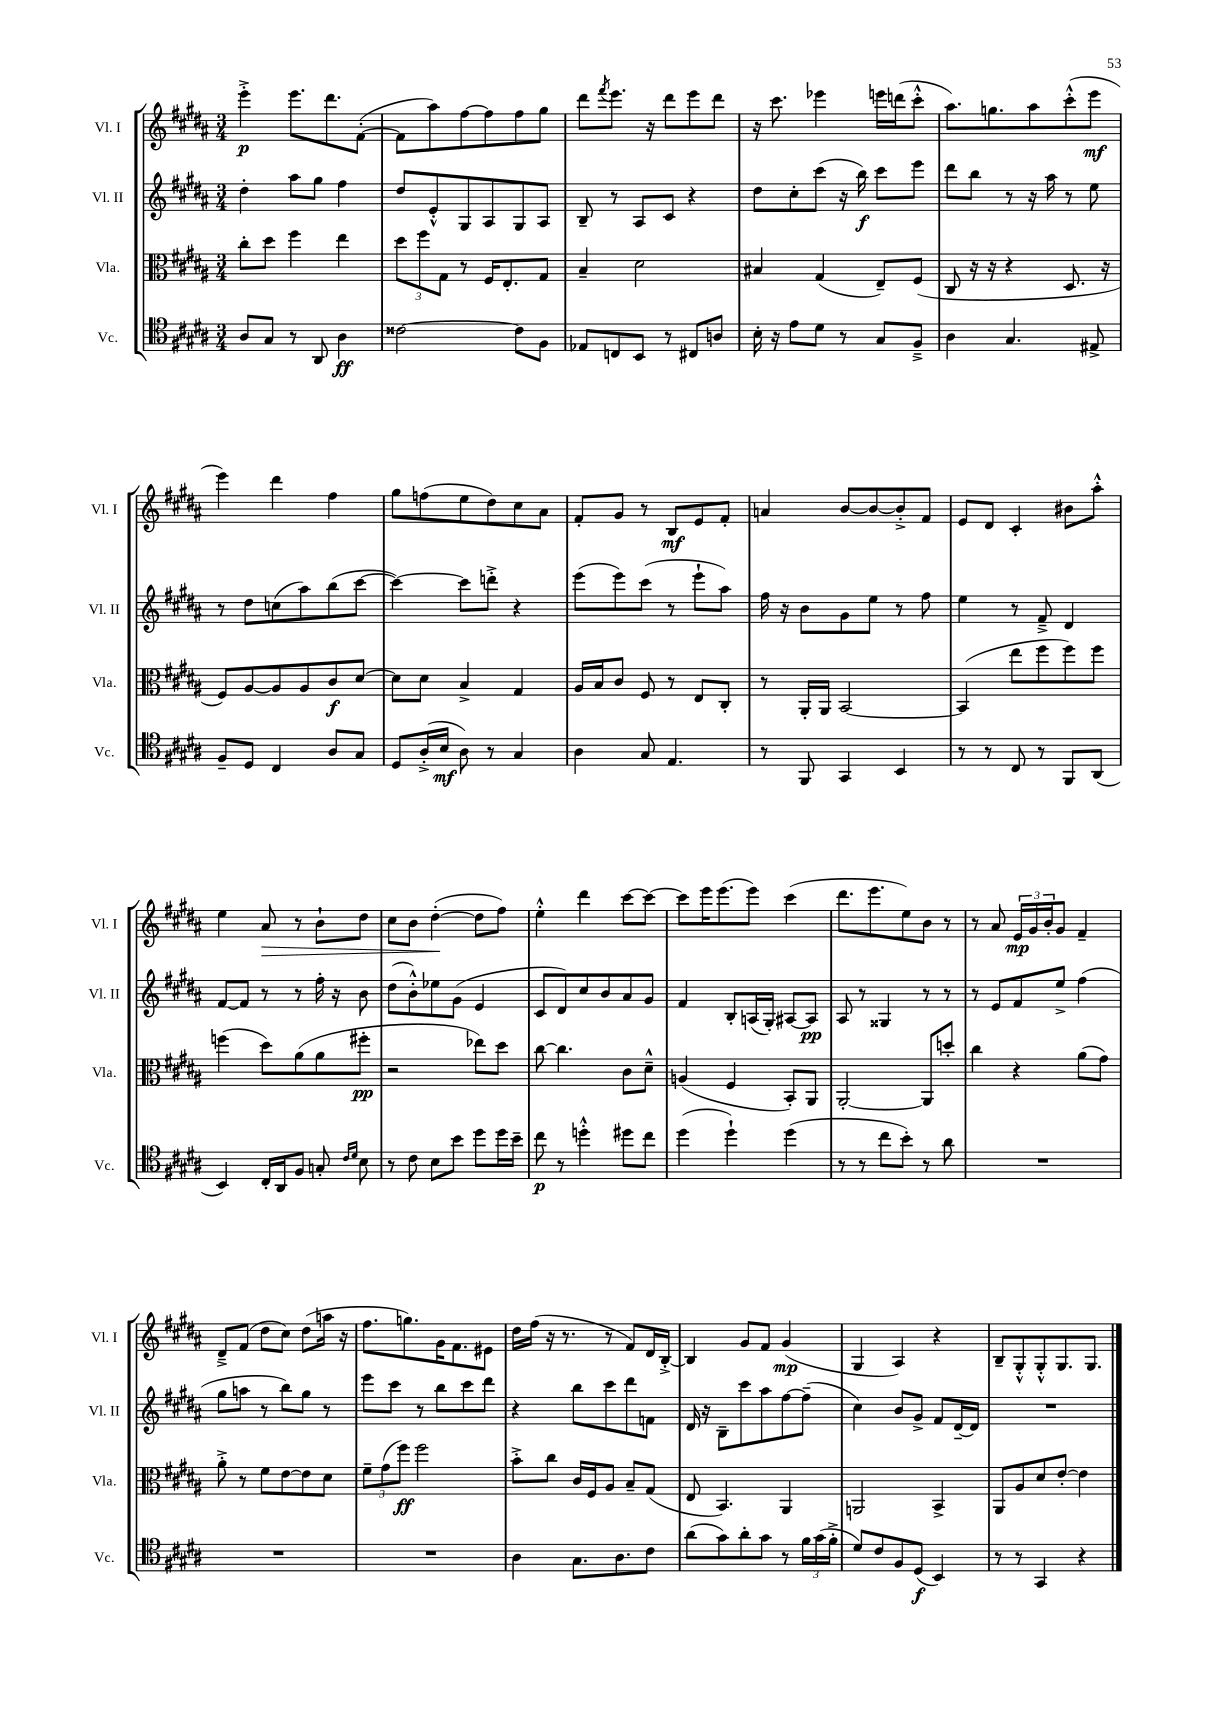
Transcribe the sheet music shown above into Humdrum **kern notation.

**kern	**kern	**kern	**kern
*staff4	*staff3	*staff2	*staff1
*clefC4	*clefC3	*clefG2	*clefG2
*k[f#c#g#d#a#]	*k[f#c#g#d#a#]	*k[f#c#g#d#a#]	*k[f#c#g#d#a#]
*M3/4	*M3/4	*M3/4	*M3/4
8A#/L	8cc#'\L	4dd#'\	4eee'^\
8G#/J	8dd#\J	.	.
8r	4ff#\	8aa#\L	8.eee\L
8AA#/	.	8gg#\J	.
.	.	.	8.ddd#\
4A#\	4ee\	4ff#\	.
.	.	.	([8f#'\J
=	=	=	=
[2c##\	12dd#\L	8dd#/L	8f#\]L
.	12ff#\	.	.
.	.	8e'^^/	8aa#\)
.	12G#\J	.	.
.	8r	8G#/	[8ff#\
.	16F#/LK	8A#/	8ff#\]
.	8.E'/	.	.
8c##\]L	.	8G#/	8ff#\
8F#\J	8G#/J	8A#/J	8gg#\J
=	=	=	=
8E-/L	4B~/	8B~/	8ddd#\L
.	.	.	8qfff#/
8C/	.	8r	8.eee\J
8BB/J	2d#\	8A#/L	.
.	.	.	16r
8r	.	8c#/J	8ddd#\L
8C#/L	.	4r	8eee\
8A/J	.	.	8ddd#\J
=	=	=	=
16B'\	4B#/	8dd#\L	16r
16r	.	.	8.ccc#\
8e\L	.	8cc#'\	.
8d#\J	(4G#/	(8ccc#\J	4eee-\
8r	.	16r	.
.	.	16bb\)	.
8G#/L	8E~/L)	8ccc#\L	16eee\LL
.	.	.	(16ddd\J
8F#~^/J	(8F#/J	8eee\J	8ccc#'^^\J
=	=	=	=
4A#\	8C#/	8ddd#\L	8.aa#\L)
.	16r	8bb\J	.
.	16r	.	8.gg\
4.G#/	4r	8r	.
.	.	16r	8aa#\
.	.	16aa#\	.
.	8.D#/	8r	(8ccc#'^^\
8E#^/	.	8ee\	8eee\J
.	16r	.	.
=	=	=	=
8F#~/L	8F#/L)	8r	4eee\)
8D#/J	[8A#/	8dd#\L	.
4C#/	8A#/]	(8cc\	4ddd#\
.	8A#/	8aa#\)	.
8A#/L	8c#/	(8bb\	4ff#\
8G#/J	[8d#/J	[8ccc#\J	.
=	=	=	=
8D#/L	8d#\]L	4ccc#\_)	8gg#\L
(16A#'^/L	8d#\J	.	(8ff\
16B/JJ	.	.	.
8A#\)	4B^/	8ccc#\]L	8ee\
8r	.	8ddd'^\J	8dd#\)
4G#/	4G#/	4r	8cc#\
.	.	.	8a#\J
=	=	=	=
4A#\	16A#/LL	(8eee\L	8f#'/L
.	16B/J	.	.
.	8c#/J	8eee\)	8g#/J
8G#/	8F#/	(8ccc#\J	8r
4.E/	8r	8r	8B/L
.	8E/L	8eee`\L	8e/
.	8C#'/J	8aa#\J)	8f#'/J
=	=	=	=
8r	8r	16ff#\	4a/
.	.	16r	.
8FF#/	16AA#'/LL	8b\L	.
.	16AA#/JJ	.	.
4GG#/	[2BB/	8g#\	[8b/L
.	.	8ee\J	8b/_
4BB/	.	8r	8b'^/]
.	.	8ff#\	8f#/J
=	=	=	=
8r	(4BB/]	4ee\	8e/L
8r	.	.	8d#/J
8C#/	8ee\L	8r	4c#'/
8r	8ff#\	8f#~^/	.
8FF#/L	8ff#\)	4d#/	8b#\L
(8AA#/J	8ff#\J	.	8aa#'^^\J
=	=	=	=
4BB/)	(4ff\	[8f#/L	4ee\
.	.	8f#/]J	.
16C#'/LL	8dd#\L)	8r	8a#/
16AA#/J	.	.	.
8F#/J	(8a#\	8r	8r
8G'/	8a#\	16ff#'\	8b`\L
.	.	16r	.
16qqc#/LL	.	.	.
16qqd#/JJ	.	.	.
8B\	8ff#'\J	8b\	8dd#\J
=	=	=	=
8r	2r	(8dd#\L	8cc#\L
8c#\	.	8b'^^\)	8b\J
8B\L	.	8ee-\	([4dd#'\
8b\J	.	(8g#\J	.
8dd#\L	8ee-\L)	4e/	8dd#\]L
16dd#\L	8dd#\J	.	8ff#\J)
16b~\JJ	.	.	.
=	=	=	=
8cc#\	[8cc#\	8c#/L	4ee'^^\
8r	4.cc#\]	8d#/)	.
4dd'^^\	.	8cc#/	4ddd#\
.	.	8b/	.
8dd#\L	8c#\L	8a#/	[8ccc#\L
8cc#\J	8d#~^^\J	8g#/J	8ccc#\_J
=	=	=	=
(4dd#\	(4A/	4f#/	8ccc#\]L
.	.	.	16eee\K
.	.	.	(8.eee\
4dd#`\)	4F#/	8B'/L	.
.	.	(16A/L	8eee\J)
.	.	16G#'/JJ)	.
(4dd#\	8BB'/L)	[8A#/L	(4ccc#\
.	8AA#/J	8A#/]J	.
=	=	=	=
8r	[2AA#'/	8A#/	8.ddd#\L
8r	.	8r	.
.	.	.	8.eee\
8cc#\L	.	4G##/	.
8b'\J)	.	.	8ee\)
8r	8AA#/]L	8r	8b\J
8a#\	8dd'/J	8r	8r
=	=	=	=
2.r	4cc#\	8r	8r
.	.	8e/L	8a#/
.	4r	8f#/	24e/LL
.	.	.	24g#/
.	.	.	24b'/J
.	.	8ee^/J	8g#/J
.	(8a#\L	(4ff#\	4f#~/
.	8g#\J)	.	.
=	=	=	=
2.r	8a#'^\	8gg#\L	8d#~^/L
.	8r	8aa\J	(8f#/J
.	8f#\L	8r	8dd#\L
.	[8e\	8bb\L)	8cc#\J)
.	8e\]	8gg#\J	(8dd#\L
.	8d#\J	8r	16aa\Jk
.	.	.	16r
=	=	=	=
2.r	12f#~\L	8eee\L	8.ff#\L
.	(12g#\	.	.
.	.	8ccc#\J	.
.	12ff#\J)	.	.
.	.	.	8.gg\)
.	2ff#\	8r	.
.	.	8bb\L	16g#\K
.	.	.	8.f#\
.	.	8ccc#\	.
.	.	8ddd#\J	8e#\J
=	=	=	=
4A#\	8b'^\L	4r	16dd#\LL
.	.	.	(16ff#\JJ
.	8cc#\J	.	16r
.	.	.	8.r
8.G#\L	16c#/LL	8bb\L	.
.	16F#/J	.	.
.	8A#/J	8ccc#\	8r
8.A#\	.	.	.
.	8B~/L	8ddd#\	8f#/L)
8c#\J	(8G#/J	8f\J	16d#/L
.	.	.	[16B'^/JJ
=	=	=	=
(8a#\L	8E/	16d#/	4B/]
.	.	16r	.
8g#\)	4.BB/)	8B~\L	.
8a#'\	.	8ccc#\	8g#/L
8g#\J	.	8aa#\	8f#/J
8r	4AA#/	[8ff#\	(4g#/
24f#\LL	.	(8ff#~\]J	.
(24g#\	.	.	.
24f#'^\JJ	.	.	.
=	=	=	=
8d#/L)	2AA/	4cc#\)	4G#/
8c#/	.	.	.
8F#/	.	8b/L	4A#/)
(8D#/J	.	8g#^/J	.
4BB/)	4BB^/	8f#/L	4r
.	.	[16d#~/L	.
.	.	16d#/]JJ	.
=	=	=	=
8r	8AA#/L	2.r	8B~/L
8r	8A#/	.	8G#'^^/
4GG#/	8d#/	.	8G#'^^/
.	[8e'/J	.	8.G#/
4r	4e\]	.	.
.	.	.	8.G#/J
==	==	==	==
*-	*-	*-	*-
